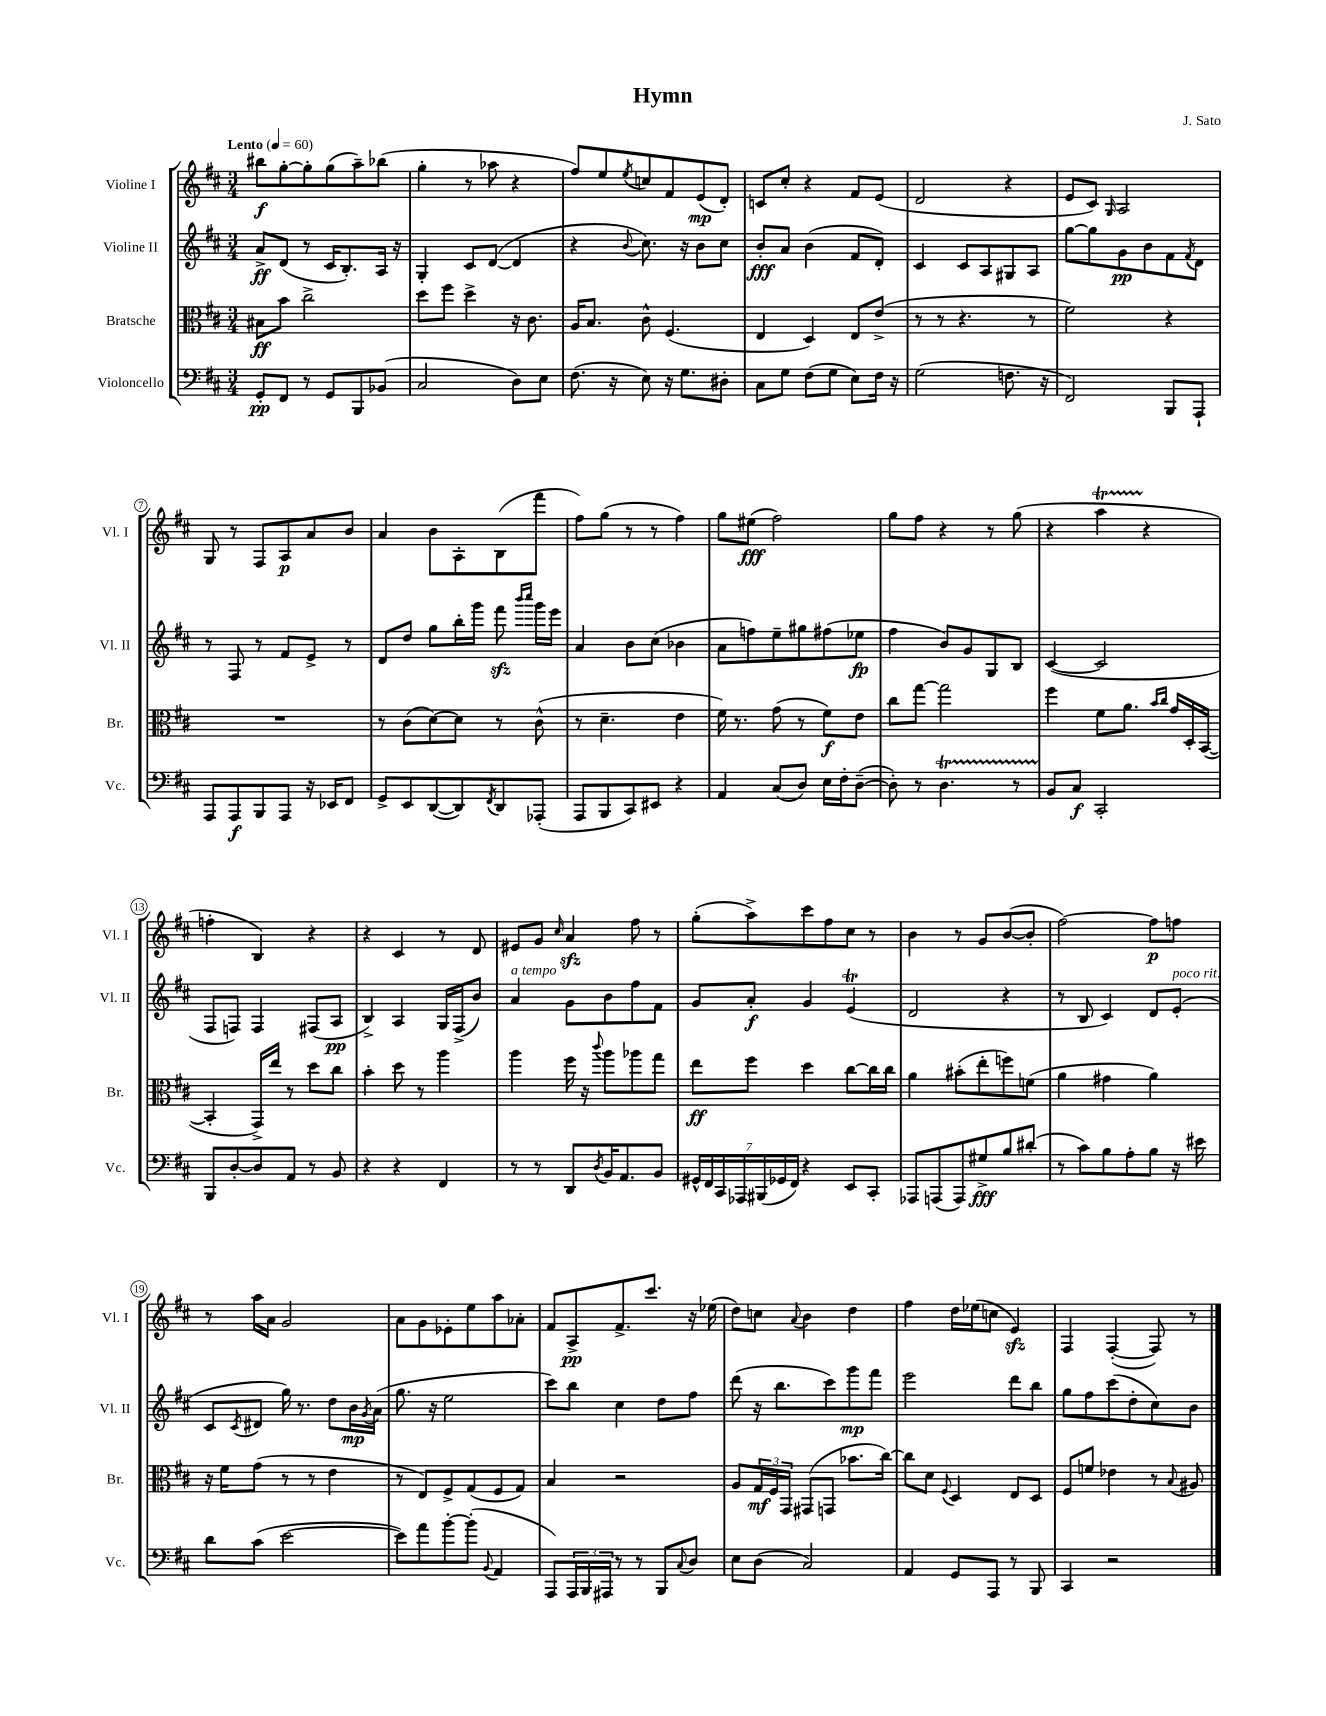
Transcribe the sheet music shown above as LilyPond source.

\header { title = "Hymn" composer = "J. Sato" }
<<
\new StaffGroup <<
\new Staff = "s0" \with { instrumentName = "Violine I" shortInstrumentName = "Vl. I" } {
    \clef treble \key d \major \numericTimeSignature \time 3/4 \tempo "Lento" 4 = 60
    bis''8\f g''8~-. g''8-. g''8( a''8--) bes''8( |
    g''4-. r8 aes''8 r4 |
    fis''8) e''8 \acciaccatura { e''8 } c''8 fis'8 e'8\mp( d'8-.) |
    c'8 cis''8-. r4 fis'8 e'8( |
    d'2 r4 |
    e'8 cis'8) \grace { g16 } a2 |
    g8 r8 fis8 a8\p a'8 b'8 |
    a'4 b'8 a8-. b8( fis'''8 |
    fis''8) g''8( r8 r8 fis''4) |
    g''8 eis''8\fff( fis''2) |
    g''8 fis''8 r4 r8 g''8( |
    r4 a''4\startTrillSpan r4\stopTrillSpan |
    f''4-. b4) r4 |
    r4 cis'4 r8 d'8 |
    eis'8 g'8 \grace { cis''16 } a'4\sfz fis''8 r8 |
    g''8-.( a''8->) cis'''8 fis''8 cis''8 r8 |
    b'4 r8 g'8 b'8~( b'8-. |
    fis''2~) fis''8\p f''8 |
    r8 a''16 a'16 g'2 |
    a'8 g'8 ees'8-. e''8 a''8 aes'8-. |
    fis'8 a8->\pp fis'8.-> cis'''8. r16 ees''16( |
    d''8) c''8 \appoggiatura { a'8 } b'4 d''4 |
    fis''4 d''16 ees''16( c''8 e'4\sfz) |
    fis4 fis4~-.( fis8) r8 \bar "|." |
}
\new Staff = "s1" \with { instrumentName = "Violine II" shortInstrumentName = "Vl. II" } {
    \clef treble \key d \major \numericTimeSignature \time 3/4
    a'8->\ff d'8( r8 cis'16 b8.-.) a16 r16 |
    g4-. cis'8 d'8~( d'4 |
    r4 \appoggiatura { b'8 } cis''8.) r16 b'8 cis''8 |
    b'8-.\fff a'8 b'4( fis'8 d'8-.) |
    cis'4 cis'8 a8 gis8 a8 |
    g''8~ g''8 g'8\pp b'8 fis'8 \acciaccatura { fis'8 } d'8 |
    r8 fis8 r8 fis'8 e'8-> r8 |
    d'8 d''8 g''8 b''16-. g'''16 fis'''8\sfz \grace { b'''16 cis''''16 } g'''16 e'''16 |
    a'4 b'8 cis''8( bes'4 |
    a'8 f''8) e''8-- gis''8 fis''8( ees''8\fp |
    fis''4 b'8) g'8 g8 b8 |
    cis'4~( cis'2 |
    fis8 f8) f4 fis8( a8\pp |
    b4->) a4 g16 fis16->( b'8) |
    a'4^\markup { \italic "a tempo" } g'8 b'8 fis''8 fis'8 |
    g'8 a'8-.\f g'4 e'4\trill( |
    d'2 r4 |
    r8 b8 cis'4) d'8 e'8-.^\markup { \italic "poco rit." }( |
    cis'8 \acciaccatura { cis'8 } dis'8 g''16) r8. d''8 b'16\mp \acciaccatura { g'8 } a'16( |
    g''8. r16 e''2 |
    cis'''8) b''8 cis''4 d''8 fis''8 |
    d'''8( r16 b''8. cis'''8) g'''8\mp fis'''8 |
    e'''2 d'''8 b''8 |
    g''8 fis''8 cis'''8( d''8-. cis''8) b'8 \bar "|." |
}
\new Staff = "s2" \with { instrumentName = "Bratsche" shortInstrumentName = "Br." } {
    \clef alto \key d \major \numericTimeSignature \time 3/4
    bis8\ff b'8 cis''2-> |
    d''8 fis''8 d''4-> r16 cis'8. |
    a16 b8. cis'8-^ fis4.( |
    e4 d4) e8 e'8->( |
    r8 r8 r4. r8 |
    fis'2) r4 |
    R2. |
    r8 cis'8( d'8~) d'8 r8 cis'8-^( |
    r8 d'4.-- e'4 |
    fis'16) r8. g'8( r8 fis'8\f) e'8 |
    cis''8 g''8~ g''2 |
    fis''4 fis'8 a'8. \grace { b'16 cis''16 } g'16 d16-. b,16~( |
    b,4-. g,16->) e''16 r8 d''8 cis''8 |
    b'4-. d''8 r8 a''4 |
    a''4 fis''16 r16 \appoggiatura { cis'''8 } a''8 aes''8 g''8 |
    e''8\ff fis''8 d''4 cis''8~ cis''16 cis''16 |
    a'4 bis'8-.( e''8-. f''8) f'8( |
    a'4 gis'4 a'4) |
    r16 fis'16 g'8( r8 r8 e'4 |
    r8 e8) fis8-> g8( fis8 g8) |
    b4 r2 |
    a8 \tuplet 3/2 { g16\mf fis16 g,16 } gis,8( g,8 bes'8. cis''16~) |
    cis''8 d'8 \appoggiatura { fis8 } d4 e8 d8 |
    fis8 f'8 ees'4 r8 \appoggiatura { b8 } ais8 \bar "|." |
}
\new Staff = "s3" \with { instrumentName = "Violoncello" shortInstrumentName = "Vc." } {
    \clef bass \key d \major \numericTimeSignature \time 3/4
    g,8-.\pp fis,8 r8 g,8 b,,8 bes,8( |
    cis2 d8) e8 |
    fis8.( r16 e8) r16 g8. dis8-. |
    cis8 g8 fis8( g8 e8) fis16 r16 |
    g2( f8. r16 |
    fis,2) b,,8 a,,8-! |
    a,,8 a,,8\f b,,8 a,,8 r16 ees,16 fis,8 |
    g,8-> e,8 d,8~( d,8) \acciaccatura { fis,8 } d,8 aes,,8-.( |
    a,,8 b,,8 cis,8) eis,8 r4 |
    a,4 cis8( d8) e16 fis16-. d8~--( |
    d8-.) r8 d4.\startTrillSpan r8 |
    b,8\stopTrillSpan cis8\f cis,2-. |
    b,,8 d8~-. d8 a,8 r8 b,8 |
    r4 r4 fis,4 |
    r8 r8 d,8 \acciaccatura { d8 } b,16 a,8. b,8 |
    \tuplet 7/4 { gis,16-^ fis,16 cis,16 aes,,16 bis,,16( ges,16 fis,16) } r4 e,8 cis,8-. |
    aes,,8 a,,8( a,,8) gis8->\fff b8 dis'8-.( |
    r8 cis'8) b8 a8-. b8 r16 eis'16 |
    d'8 cis'8( e'2~ |
    e'8) a'8 b'8~-. b'8-.( \appoggiatura { b,8 } a,4 |
    a,,8) \tuplet 3/2 { a,,16 b,,16 ais,,16 } r8 r8 b,,8 \appoggiatura { cis8 } d8 |
    e8 d8( cis2) |
    a,4 g,8 a,,8 r8 b,,8 |
    cis,4 r2 \bar "|." |
}
>>
>>
\layout { \context { \Score \override BarNumber.stencil = #(make-stencil-circler 0.1 0.3 ly:text-interface::print) } }
